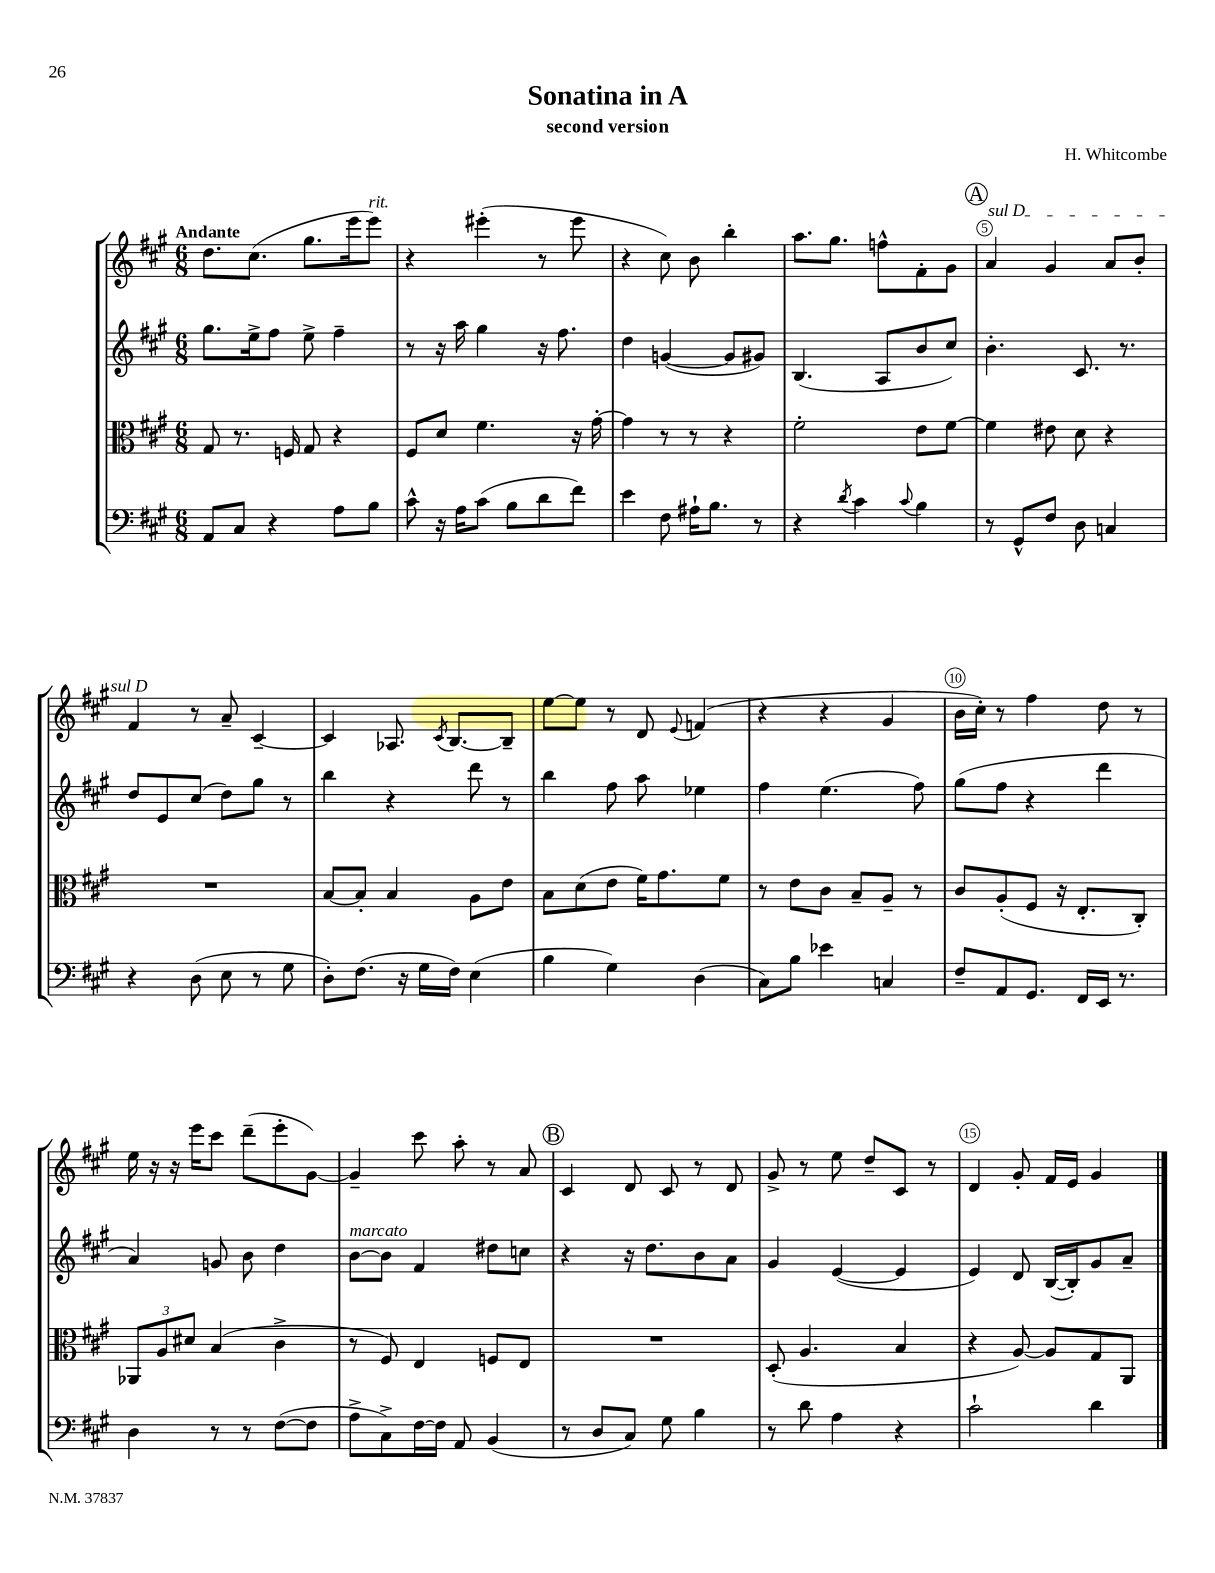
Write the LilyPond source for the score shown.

\header { title = "Sonatina in A" composer = "H. Whitcombe" subtitle = "second version" }
<<
\new StaffGroup <<
\new Staff = "s0" {
    \clef treble \key a \major \numericTimeSignature \time 6/8 \tempo "Andante"
    d''8. cis''8.( gis''8. e'''16 e'''8^\markup { \italic "rit." }) |
    r4 eis'''4-.( r8 eis'''8 |
    r4 cis''8) b'8 b''4-. |
    a''8. gis''8. f''8-^ fis'8-. gis'8 |
    \mark \markup { \circle "A" } \once \override TextSpanner.bound-details.left.text = \markup { \italic "sul D" } a'4\startTextSpan gis'4 a'8 b'8-. |
    fis'4\stopTextSpan r8 a'8-- cis'4~-- |
    cis'4 aes8. \acciaccatura { cis'8 } b8.~ b8-- |
    e''8~ e''8 r8 d'8 \appoggiatura { e'8 } f'4( |
    r4 r4 gis'4 |
    b'16 cis''16-.) r8 fis''4 d''8 r8 |
    e''16 r16 r16 e'''16 cis'''8 d'''8--( e'''8-. gis'8~) |
    gis'4-- cis'''8 a''8-. r8 a'8 |
    \mark \markup { \circle "B" } cis'4 d'8 cis'8 r8 d'8 |
    gis'8-> r8 e''8 d''8-- cis'8 r8 |
    d'4 gis'8-. fis'16 e'16 gis'4 \bar "|." |
}
\new Staff = "s1" {
    \clef treble \key a \major \numericTimeSignature \time 6/8
    gis''8. e''16-> fis''8 e''8-> fis''4-- |
    r8 r16 a''16 gis''4 r16 fis''8. |
    d''4 g'4~( g'8 gis'8) |
    b4.( a8 b'8 cis''8) |
    \mark \markup { \circle "A" } b'4.-. cis'8. r8. |
    d''8 e'8 cis''8( d''8) gis''8 r8 |
    b''4 r4 d'''8 r8 |
    b''4 fis''8 a''8 ees''4 |
    fis''4 e''4.( fis''8) |
    gis''8( fis''8 r4 d'''4 |
    a'4) g'8 b'8 d''4 |
    b'8~^\markup { \italic "marcato" } b'8 fis'4 dis''8 c''8 |
    \mark \markup { \circle "B" } r4 r16 d''8. b'8 a'8 |
    gis'4 e'4~( e'4 |
    e'4) d'8 b16~( b16-.) gis'8 a'8-- \bar "|." |
}
\new Staff = "s2" {
    \clef alto \key a \major \numericTimeSignature \time 6/8
    gis8 r8. f16 gis8 r4 |
    fis8 d'8 fis'4. r16 gis'16~-. |
    gis'4 r8 r8 r4 |
    fis'2-. e'8 fis'8~ |
    \mark \markup { \circle "A" } fis'4 eis'8 d'8 r4 |
    R2. |
    b8~ b8-. b4 a8 e'8 |
    b8 d'8( e'8 fis'16) gis'8. fis'8 |
    r8 e'8 cis'8 b8-- a8-- r8 |
    cis'8 a8-.( fis8 r16 e8.-. cis8-.) |
    \tuplet 3/2 { aes,8 a8 dis'8 } b4( cis'4-> |
    r8 fis8) e4 f8 e8 |
    \mark \markup { \circle "B" } R2. |
    d8-.( a4. b4 |
    r4 a8~) a8 gis8 a,8 \bar "|." |
}
\new Staff = "s3" {
    \clef bass \key a \major \numericTimeSignature \time 6/8
    a,8 cis8 r4 a8 b8 |
    cis'8-^ r16 a16 cis'8( b8 d'8 fis'8) |
    e'4 fis8 ais16-! b8. r8 |
    r4 \acciaccatura { d'8 } cis'4 \appoggiatura { cis'8 } b4 |
    \mark \markup { \circle "A" } r8 gis,8-^ fis8 d8 c4 |
    r4 d8( e8 r8 gis8 |
    d8-.) fis8.( r16 gis16 fis16) e4( |
    b4 gis4) d4( |
    cis8) b8 ees'4 c4 |
    fis8-- a,8 gis,8. fis,16 e,16 r8. |
    d4 r8 r8 fis8~( fis8 |
    a8-> cis8->) fis16~ fis16 a,8 b,4( |
    \mark \markup { \circle "B" } r8 d8 cis8) gis8 b4 |
    r8 d'8 a4 r4 |
    cis'2-! d'4 \bar "|." |
}
>>
>>
\layout { \context { \Score \override BarNumber.break-visibility = ##(#f #t #t) barNumberVisibility = #(every-nth-bar-number-visible 5) \override BarNumber.stencil = #(make-stencil-circler 0.1 0.3 ly:text-interface::print) } }
